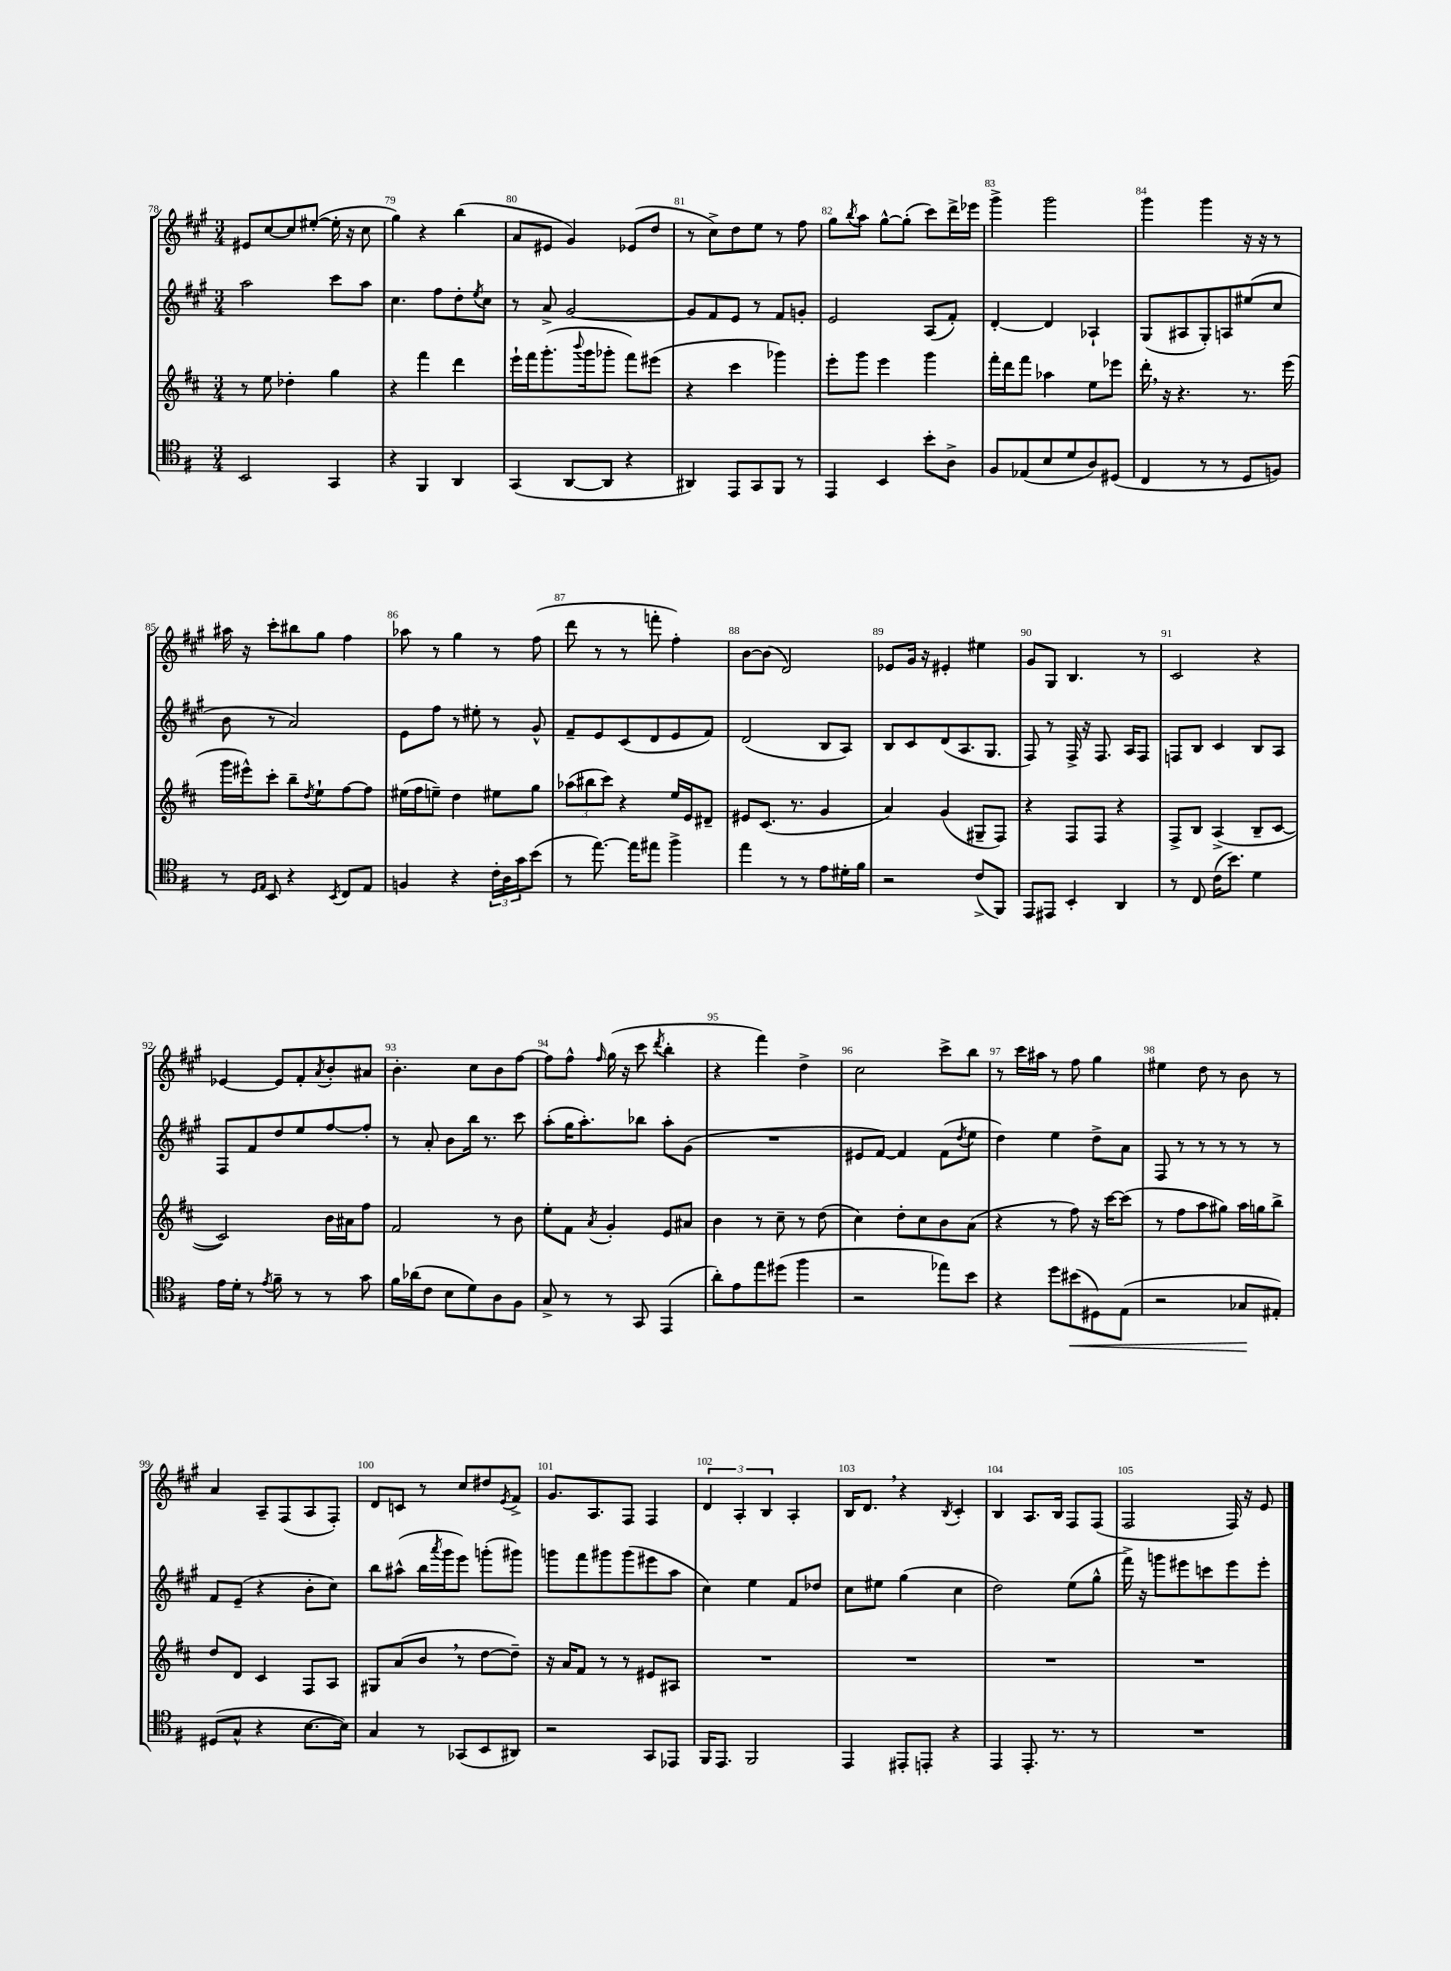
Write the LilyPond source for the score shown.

<<
\new StaffGroup <<
\new Staff = "s0" {
    \clef treble \key a \major \numericTimeSignature \time 3/4
    eis'8 cis''8~ cis''8 eis''8~-.( eis''16-. r16 cis''8 |
    gis''4) r4 b''4( |
    a'8 eis'8 gis'4) ees'8( d''8 |
    r8 cis''8->) d''8 e''8 r8 fis''8 |
    gis''8 \acciaccatura { b''8 } a''8 gis''8~-^ gis''8-.( cis'''8) d'''16-> ees'''16 |
    gis'''4-> gis'''2 |
    gis'''4 gis'''4 r16 r16 r8 |
    ais''16 r16 cis'''8-. bis''8 gis''8 fis''4 |
    aes''8 r8 gis''4 r8 fis''8( |
    d'''8 r8 r8 f'''8-. fis''4-.) |
    b'8~ b'8( d'2) |
    ees'8 gis'16 r16 eis'4-. eis''4 |
    gis'8 gis8 b4. r8 |
    cis'2 r4 |
    ees'4~ ees'8 fis'8-. \acciaccatura { a'8 } b'8-. ais'8 |
    b'4.-. cis''8 b'8 fis''8~ |
    fis''8 fis''8-^ \grace { fis''16 } gis''16( r16 cis'''8 \acciaccatura { d'''8 } b''4-. |
    r4 fis'''4) d''4-> |
    cis''2 cis'''8-> b''8 |
    r8 cis'''16 ais''16 r8 fis''8 gis''4 |
    eis''4 d''8 r8 b'8 r8 |
    a'4 a8-- fis8( a8 fis8-.) |
    d'8 c'8 r8 cis''8 dis''8 \acciaccatura { e'8 } fis'8-> |
    gis'8. a8. fis8 fis4 |
    \tuplet 3/2 { d'4 a4-. b4 } a4-. |
    b16 d'8. \breathe r4 \acciaccatura { b8 } cis'4-. |
    b4 a8. b16 fis8 fis8( |
    fis2 fis16) r16 e'8 \bar "|." |
}
\new Staff = "s1" {
    \clef treble \key a \major \numericTimeSignature \time 3/4
    a''2 cis'''8 a''8 |
    cis''4. fis''8 d''8-. \acciaccatura { e''8 } cis''8 |
    r8 a'8-> gis'2~ |
    gis'8 fis'8 e'8 r8 fis'8 g'8-. |
    e'2 a8( fis'8-.) |
    d'4~-. d'4 aes4-! |
    gis8( ais8 gis8-.) a8 eis''8( cis''8 |
    b'8 r8 a'2) |
    e'8 fis''8 r8 eis''8-. r8 gis'8-^ |
    fis'8-- e'8 cis'8( d'8 e'8 fis'8) |
    d'2( b8 a8) |
    b8 cis'8 d'8( a8. gis8. |
    fis8) r8 fis16-> r16 fis8. a16 fis8 |
    f8 b8 cis'4 b8 a8 |
    fis8 fis'8 d''8 e''8 fis''8~ fis''8-. |
    r8 a'8-. b'8 b''16 r8. cis'''8 |
    a''8-.( gis''16 a''8.-.) bes''8 a''8-. gis'8( |
    R2. |
    eis'8 fis'8~) fis'4 fis'8( \acciaccatura { d''8 } e''8 |
    d''4) e''4 d''8-> a'8 |
    fis8 r8 r8 r8 r8 r8 |
    fis'8 e'8--( r4 b'8-. cis''8) |
    b''8 ais''8-^( b''16 \acciaccatura { a'''8 } gis'''16 e'''8) g'''8-.( gis'''8) |
    g'''8 fis'''8 gis'''8 gis'''8( eis'''8 a''8 |
    cis''4) e''4 fis'8 des''8 |
    cis''8 eis''8 gis''4( cis''4 |
    d''2) e''8( gis''8-^ |
    fis'''16->) r16 g'''8 eis'''8 c'''8 eis'''8 eis'''8-. \bar "|." |
}
\new Staff = "s2" {
    \clef treble \key d \major \numericTimeSignature \time 3/4
    r8 e''8 des''4-. g''4 |
    r4 fis'''4 d'''4 |
    e'''16-! fis'''16 g'''8.-.( \appoggiatura { b'''8 } g'''16 ges'''8-. fis'''8) eis'''8( |
    r4 cis'''4 ges'''4) |
    e'''8-. g'''8 e'''4 g'''4 |
    fis'''16-. d'''16 fis'''8 aes''4 e''8 ees'''8 |
    d'''16-. \breathe r16 r4. r8. e'''16( |
    g'''16 eis'''16-^) cis'''8-. b''8-- \acciaccatura { d''8 } e''8-! fis''8~ fis''8 |
    eis''16( fis''16 e''8--) d''4 eis''8 g''8 |
    \tuplet 3/2 { aes''8( bis''8 cis'''8) } r4 e''16 e'16 dis'8-- |
    eis'8 cis'8.( r8. g'4 |
    a'4) g'4( gis8-- fis8) |
    r4 fis8 fis8 r4 |
    fis8-> b8 a4->( b8-- cis'8~ |
    cis'2) b'16 ais'16 fis''8 |
    fis'2 r8 b'8 |
    e''8-. fis'8 \acciaccatura { a'8 } g'4-. e'8 ais'8 |
    b'4 r8 cis''8-- r8 d''8( |
    cis''4) d''8-. cis''8 b'8 a'8( |
    r4 r8 fis''8) r16 cis'''16~ cis'''8( |
    r8 fis''8 a''8 gis''8) a''16 g''16 b''8-> |
    d''8 d'8 cis'4 fis8 a8 |
    gis8 a'8( b'8 \breathe r8 d''8~ d''8--) |
    r16 a'16 fis'8 r8 r8 eis'8 ais8 |
    R2. |
    R2. |
    R2. |
    R2. \bar "|." |
}
\new Staff = "s3" {
    \clef tenor \key g \major \numericTimeSignature \time 3/4
    b,2 g,4 |
    r4 fis,4 a,4 |
    g,4( a,8~ a,8 r4 |
    ais,4) e,8 g,8 fis,8 r8 |
    e,4 b,4 b'8-. a8-> |
    fis8 ees8( b8 d'8 a8) dis8( |
    c4 r8 r8 d8 f8) |
    r8 \grace { d16 e16 } b,8 r4 \acciaccatura { b,8 } c8 e8 |
    f4 r4 \tuplet 3/2 { c'16-. a16 g'16 } b'8( |
    r8 e''8.~) e''16 eis''8 fis''4-> |
    e''4 r8 r8 e'8 dis'16-. fis'16 |
    r2 c'8->( fis,8) |
    e,8 eis,8 b,4-. a,4 |
    r8 c8 c'16( b'8.) d'4 |
    e'16 d'16-. r8 \acciaccatura { e'8 } fis'8-- r8 r8 g'8 |
    fis'16 aes'16( c'8 b8 d'8) a8 fis8 |
    g8-> r8 r8 g,8 e,4( |
    a'8-.) e'8 e''8 dis''8( fis''4 |
    r2 ees''8) b'8 |
    r4 d''8 bis'8\<( dis8) e8( |
    r2 ges8\! eis8-.) |
    dis8( g8-^ r4 b8.~ b16) |
    g4 r8 ges,8( b,8 ais,8) |
    r2 g,8 ees,8 |
    fis,16 e,8. fis,2 |
    e,4 eis,8-. e,8-. r4 |
    e,4 e,8.-. r8. r8 |
    R2. \bar "|." |
}
>>
>>
\layout { \context { \Score currentBarNumber = #78 \override BarNumber.break-visibility = ##(#f #t #t) barNumberVisibility = #all-bar-numbers-visible } }
